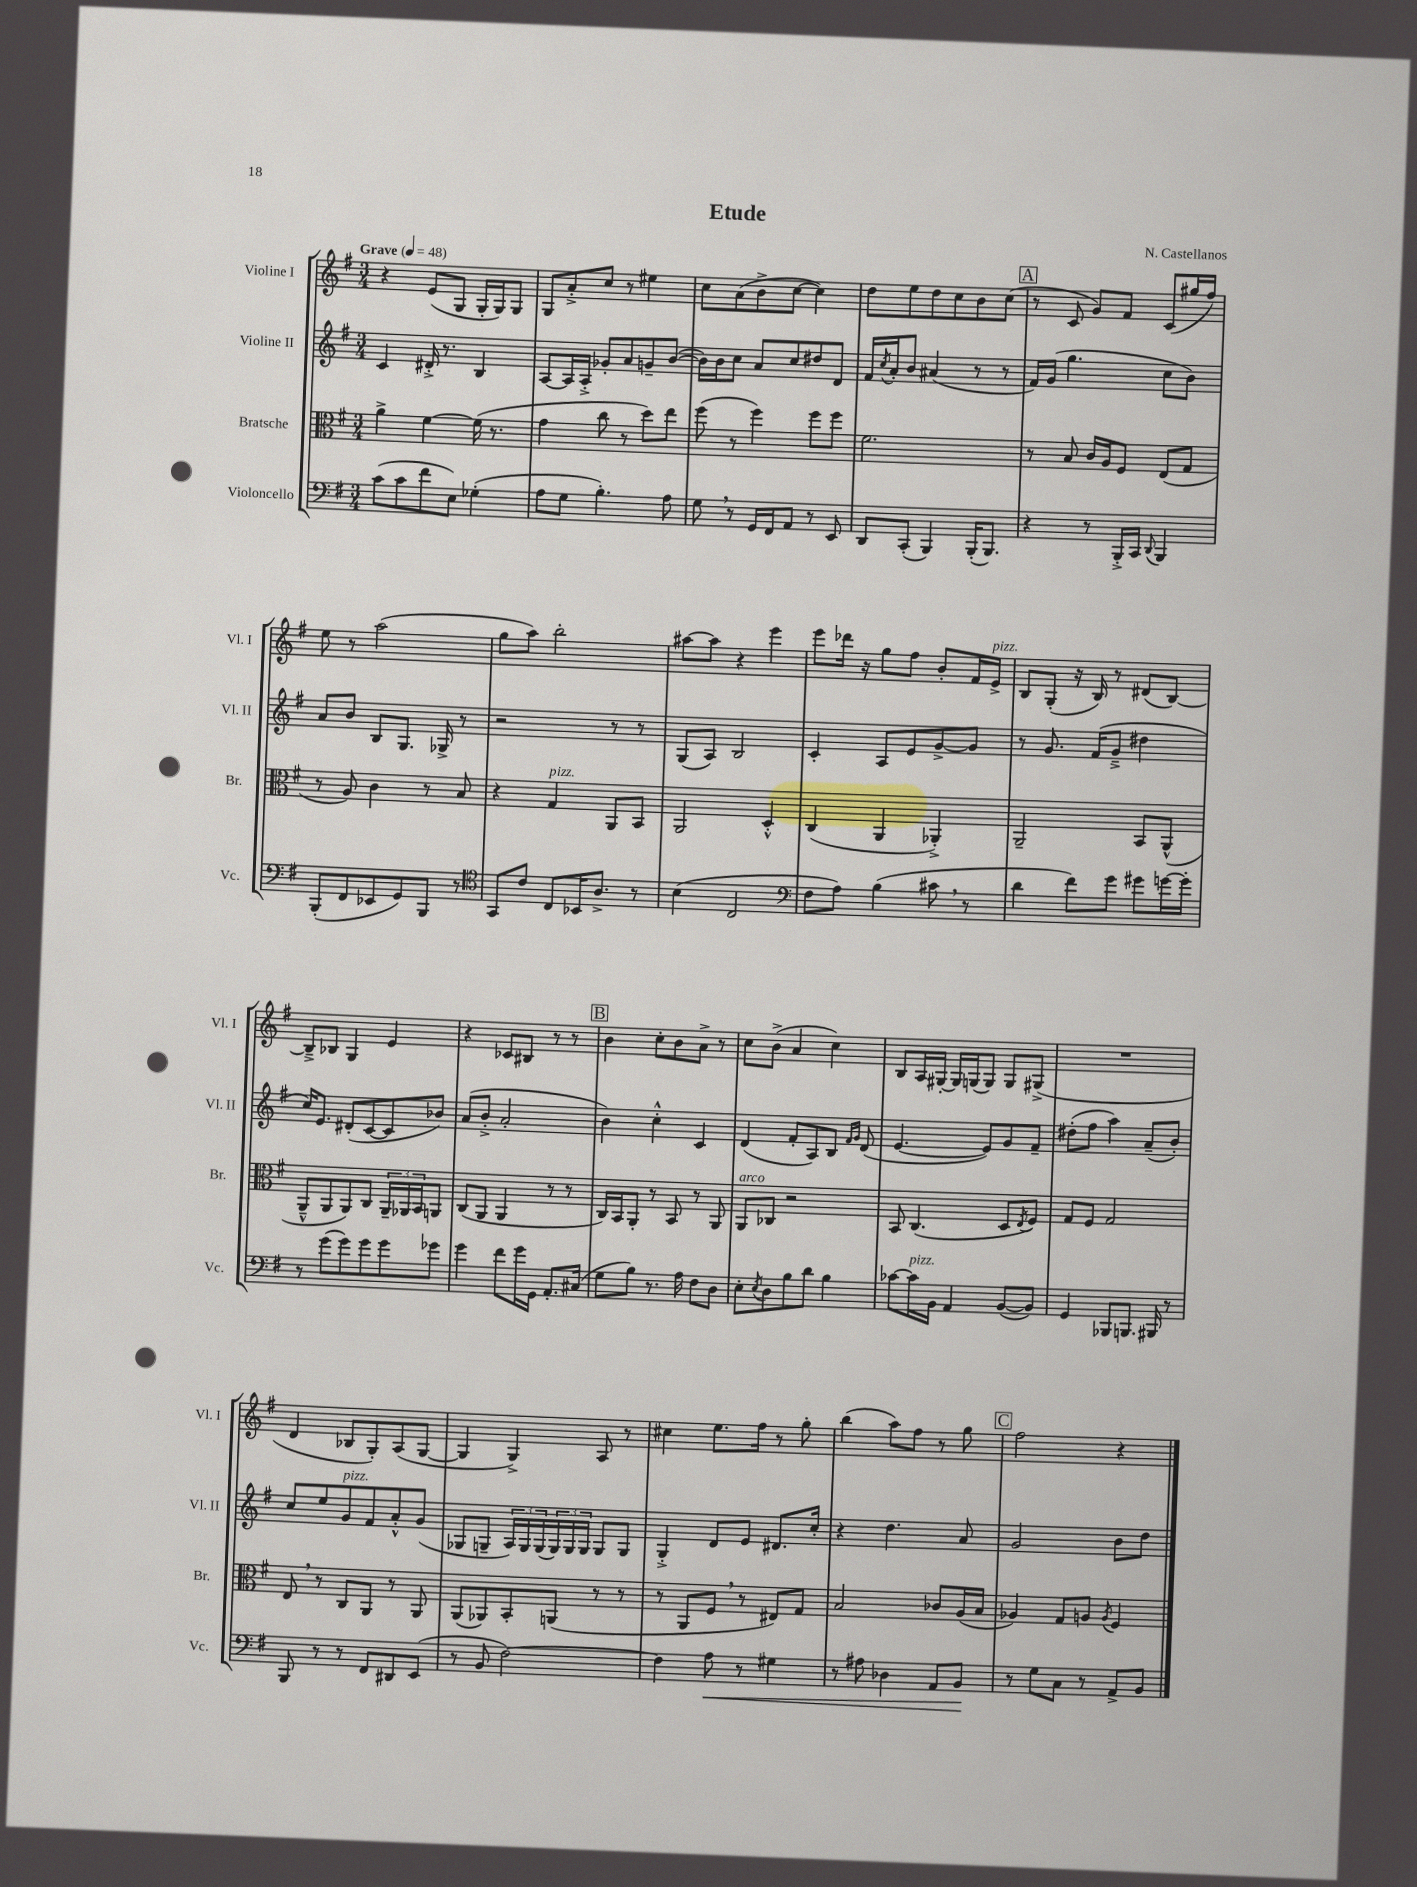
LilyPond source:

\header { title = "Etude" composer = "N. Castellanos" }
<<
\new StaffGroup <<
\new Staff = "s0" \with { instrumentName = "Violine I" shortInstrumentName = "Vl. I" } {
    \clef treble \key g \major \numericTimeSignature \time 3/4 \tempo "Grave" 4 = 48
    r4 e'8( g8 g16-. g16) g8 |
    g8 a'8-.-> c''8 r8 eis''4 |
    c''8 a'8( b'8-> c''8~ c''4) |
    d''8 e''8 d''8 c''8 b'8 c''8( |
    \mark \markup { \box "A" } r8 c'8 g'8) fis'8 c'8( gis''16 fis''16) |
    e''8 r8 a''2( |
    g''8 a''8) b''2-. |
    ais''8~ ais''8 r4 e'''4 |
    e'''8 des'''16 r16 g''8 fis''8 b'8-. fis'16 e'16->^\markup { \italic "pizz." } |
    b8 g8-.( r16 b16) r8 dis'8( b8~) |
    b8---> bes8 g4 e'4 |
    r4 ces'8 bis8 r8 r8 |
    \mark \markup { \box "B" } b'4 c''8-. b'8 a'8-> r8 |
    c''8 b'8->( a'4 c''4) |
    b8 a16 gis16~-. gis16 g16( g8) g8 gis8->( |
    R2. |
    d'4 bes8 g8-.) a8( g8~ |
    g4 g4->) a8 r8 |
    cis''4 e''8. fis''16 r8 g''8-. |
    b''4( a''8) fis''8 r8 g''8 |
    \mark \markup { \box "C" } fis''2 r4 \bar "|." |
}
\new Staff = "s1" \with { instrumentName = "Violine II" shortInstrumentName = "Vl. II" } {
    \clef treble \key g \major \numericTimeSignature \time 3/4
    c'4 dis'16-.-> r8. b4 |
    a8~ a16 a16-.-> ges'8-. a'8 g'8-- b'8~( |
    b'16) b'16 c''8 a'8 c''8 dis''8 d'8 |
    fis'16 \acciaccatura { c''8 } a'16-. b'8 ais'4( r8 r8 |
    \mark \markup { \box "A" } fis'16) g'16( g''4. c''8 b'8) |
    a'8 b'8 b8 g8. ges16-> r8 |
    r2 r8 r8 |
    g8( a8) b2 |
    c'4-. a8 e'8 g'8~-> g'8 |
    r8 g'8. fis'16( g'8---> dis''4 |
    c''16) e'8. dis'8-.( c'8~ c'8 bes'8) |
    a'8( b'8-.-> a'2-. |
    \mark \markup { \box "B" } b'4) c''4-.-^ c'4 |
    d'4( fis'8-. a8) b8 \grace { fis'16 g'16 } d'8( |
    e'4.~ e'8) g'8 fis'8-- |
    dis''8-.( fis''8 a''4) a'8--( b'8-.) |
    c''8 e''8 g'8^\markup { \italic "pizz." } fis'8 a'8-.-^ g'8( |
    ges8 g8-- \tuplet 3/2 { a16) g16 g16( } \tuplet 3/2 { g16) g16 g16 } g8 g8 |
    g4-.-> d'8 e'8 dis'8. c''16-. |
    r4 d''4. a'8 |
    \mark \markup { \box "C" } g'2 b'8 d''8 \bar "|." |
}
\new Staff = "s2" \with { instrumentName = "Bratsche" shortInstrumentName = "Br." } {
    \clef alto \key g \major \numericTimeSignature \time 3/4
    a'4-> fis'4~ fis'16( r8. |
    g'4 c''8 r8 d''8) e''8 |
    fis''8( r8 fis''4) fis''8 fis''8 |
    fis'2. |
    \mark \markup { \box "A" } r8 b8 c'16 a16 fis8 e8( g8 |
    r8 a8) c'4 r8 b8 |
    r4 g4^\markup { \italic "pizz." } a,8 b,8 |
    a,2 d4-.-^ |
    c4( a,4 aes,4-.->) |
    a,2-- b,8 a,8-^( |
    a,8---^ a,8 a,8) c8 \tuplet 3/2 { a,16-- aes,16 b,16 } a,8 |
    c8( a,8 a,4 r8 r8 |
    \mark \markup { \box "B" } c16) b,16 a,8-. r8 b,8 r8 a,8 |
    a,8^\markup { \italic "arco" } ces8 r2 |
    b,8 c4.( d8 \acciaccatura { e8 } fis8) |
    g8 fis8 g2 |
    e8 \breathe r8 c8 a,8 r8 a,8 |
    a,8( aes,8) b,8-. a,8( r8 r8 |
    r8 a,8 fis8 \breathe r8 eis8) g8 |
    b2 ces'8 a16( b16 |
    \mark \markup { \box "C" } aes4) g8 a8 \acciaccatura { a8 } fis4 \bar "|." |
}
\new Staff = "s3" \with { instrumentName = "Violoncello" shortInstrumentName = "Vc." } {
    \clef bass \key g \major \numericTimeSignature \time 3/4
    c'8( c'8 fis'8 e8) ges4-.( |
    a8 g8 b4.-.) a8 |
    g8 \breathe r8 g,16 fis,16 a,8 r8 e,8 |
    d,8 c,8-.( b,,4) b,,16-.( b,,8.) |
    \mark \markup { \box "A" } r4 r8 b,,16-.-> c,16 \appoggiatura { d,8 } b,,4 |
    b,,8-.( fis,8 ees,8 g,8) b,,8 r8 |
    \clef tenor g,8 c'8 c8 bes,16 a8.-> r8 |
    b4( c2 |
    \clef bass fis8 a8) b4( cis'8 \breathe r8 |
    d'4 fis'8) g'8 gis'8 g'16~ g'16-. |
    r8 g'8( g'8) g'8 g'8 ges'8 |
    g'4 fis'8 g'16 g,16 a,8.-. cis16( |
    \mark \markup { \box "B" } g8 b8) r8. a16 fis8 d8 |
    e8-. \acciaccatura { e8 } d8 b8 d'8 b4 |
    ces'8~ ces'16^\markup { \italic "pizz." } b,16 a,4 b,8~( b,8) |
    g,4 bes,,8 b,,8. bis,,16 r8 |
    b,,8 r8 r8 fis,8 dis,8 e,8( |
    r8 b,8 fis2~) |
    fis4 a8\< r8 gis4 |
    r8 ais8 des4 a,8 b,8\! |
    \mark \markup { \box "C" } r8 g8 c8 r8 a,8-> b,8 \bar "|." |
}
>>
>>
\layout { \context { \Score \remove "Bar_number_engraver" } }
